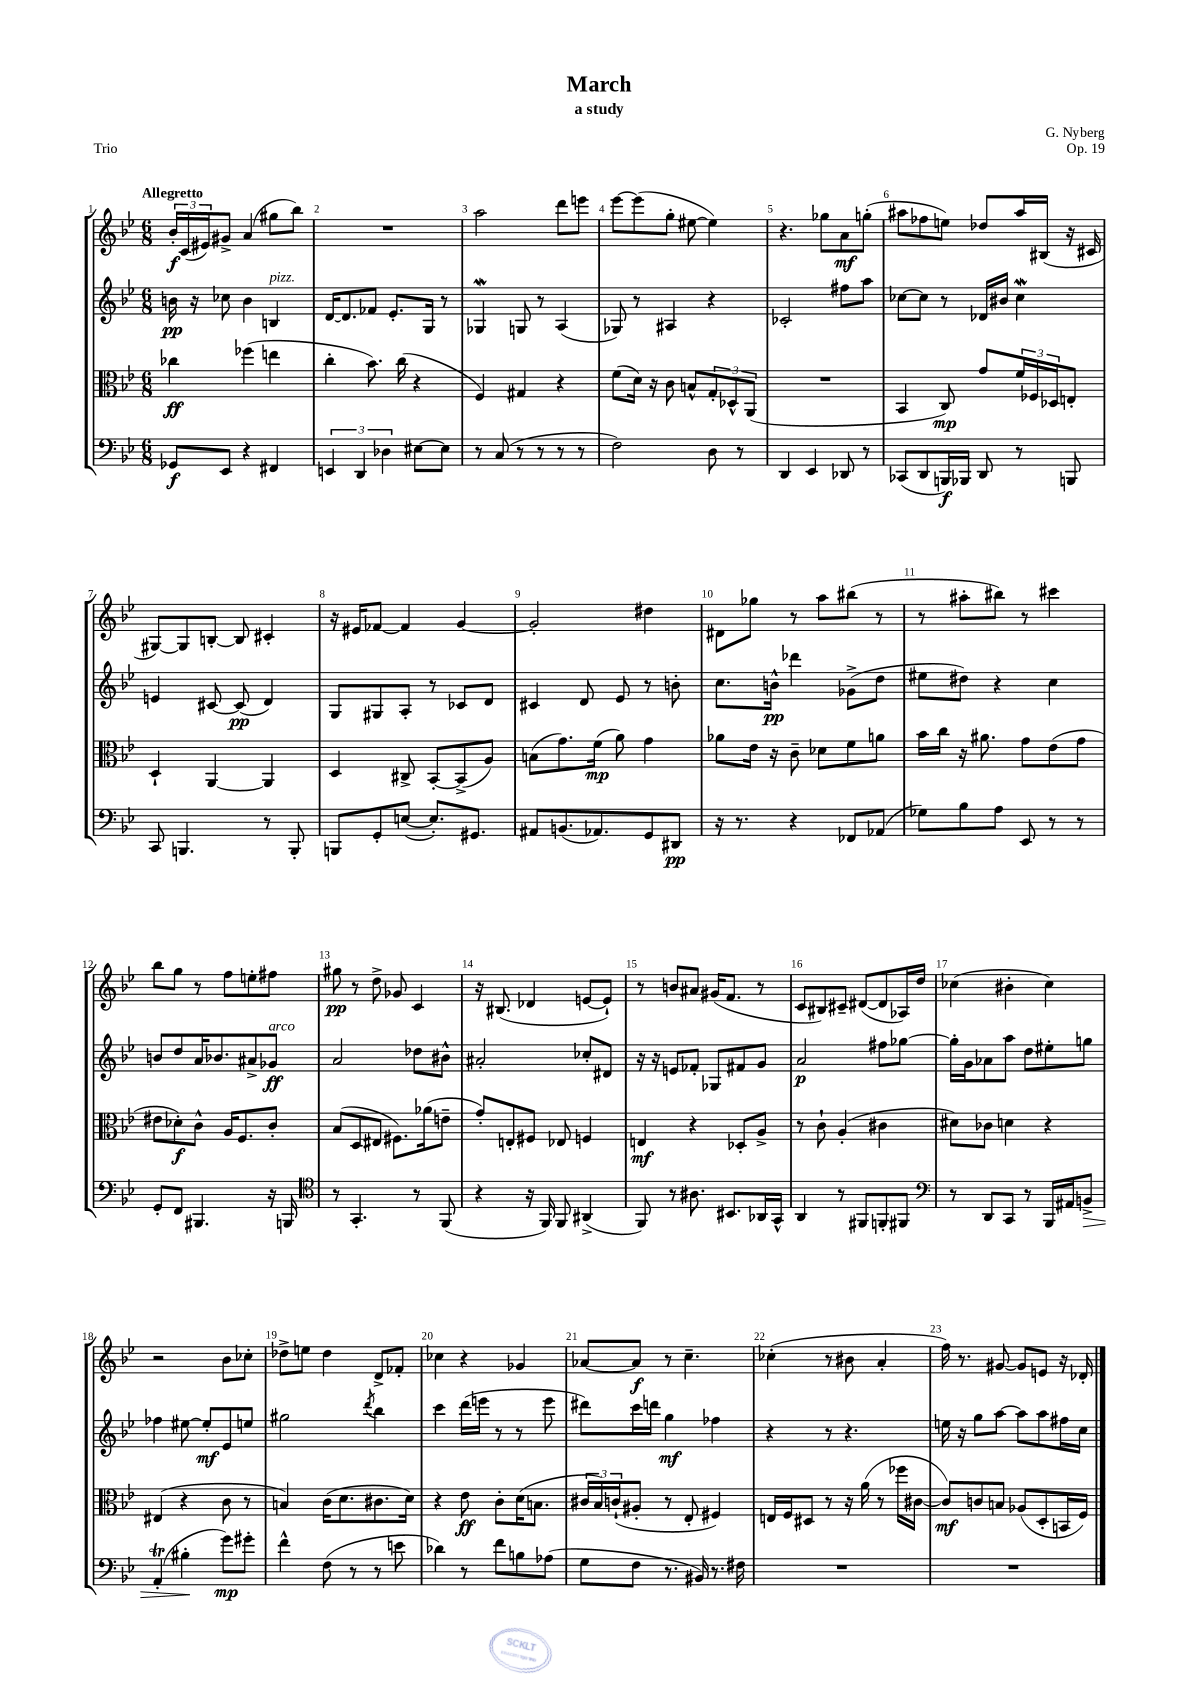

**kern	**kern	**kern	**kern
*staff4	*staff3	*staff2	*staff1
*clefF4	*clefC3	*clefG2	*clefG2
*k[b-e-]	*k[b-e-]	*k[b-e-]	*k[b-e-]
*M6/8	*M6/8	*M6/8	*M6/8
8GG-	4cc-	16b	24b-'
.	.	.	(24c
.	.	16r	.
.	.	.	24e#)
8EE-	.	8cc-	8g#^
4r	(4ff-	4b	(4a
4FF#	4ee	4B	8gg#
.	.	.	8bb-)
=	=	=	=
6EE	4cc'	[16d	2.r
.	.	8.d]	.
6DD	.	.	.
.	8.b-)	8f-	.
6D-	.	.	.
.	.	8.e-'	.
.	(16cc	.	.
[8E#	4r	.	.
.	.	16G	.
8E#]	.	8r	.
=	=	=	=
8r	4F)	4G-	2aa
(8C	.	.	.
8r	4G#	8G	.
8r	.	8r	.
8r	4r	(4A	8ddd
8r	.	.	8eee
=	=	=	=
2F)	(8f	8G-)	[8eee-
.	16d)	8r	(8eee-]
.	16r	.	.
.	8c	4A#	8gg'
.	8B^^	.	[8ee#
8D	12G'	4r	4ee#])
.	12D-^^	.	.
8r	.	.	.
.	(12AA	.	.
=	=	=	=
4DD	2.r	2c-'	4.r
4EE-	.	.	.
.	.	.	8gg-
8DD-	.	8ff#	8a
8r	.	8aa	(8gg'
=	=	=	=
(8CC-	4BB-	[8cc-	8aa#
8DD	.	8cc-]	8ff-
16BBB)	8C)	8r	8ee)
16BBB-	.	.	.
8DD	8g	16d-	8dd-
.	.	16b#	.
8r	24f	4cc-	16aa#
.	24F-	.	.
.	.	.	(16B#
.	24D-	.	.
8BBB	8E'	.	16r
.	.	.	16c#
=	=	=	=
8CC	4D`	4e	[8G#)
4.BBB	.	.	8G#]
.	[4AA	[8c#	[8B'
.	.	(8c#]	8B]
8r	4AA]	4d)	4c#'
8BBB'	.	.	.
=	=	=	=
8BBB	4D	8G	16r
.	.	.	16e#
8GG'	.	8G#	[8f-
([8E	8C#^	8A'	4f-]
8.E'])	[8BB-'	8r	.
.	(8BB-^]	8c-	[4g
8.GG#	.	.	.
.	8A)	8d	.
=	=	=	=
8AA#	(8B	4c#	2g']
(8.BB	8.g)	.	.
.	.	8d	.
8.AA-)	(16f	.	.
.	8a)	8e-	.
8GG	4g	8r	4dd#
8DD#	.	8b'	.
=	=	=	=
16r	8a-	8.cc	8d#
8.r	.	.	.
.	16e-	.	8gg-
.	16r	16b^^	.
4r	8c~	4ddd-	8r
.	8d-	.	8aa
8FF-	8f	(8g-^	(8bb#
(8AA-	8a	8dd	8r
=	=	=	=
8G-)	16b-	8ee#	8r
.	16cc	.	.
8B-	16r	8dd#)	8aa#'
.	8.a#	.	.
8A	.	4r	8bb#)
8EE-	8g	.	8r
8r	(8e-	4cc	4ccc#
8r	8g	.	.
=	=	=	=
8GG'	8e#	8b	8bb-
8FF	8d-')	8dd	8gg
4.BBB#	8c^^	16a	8r
.	.	8.b-	.
.	16A	.	8ff
.	8.F	.	.
.	.	8a#^	8ee'
16r	8c'	8g-	8ff#
16BBB	.	.	.
=	=	=	=
*clefC4	*	*	*
8r	(8B-	2a	8gg#
4.GG'	8D	.	8r
.	8E#	.	8dd^
.	8.F#)	.	8g-
8r	.	8dd-	4c
.	(16a-	.	.
(8FF	8e~	8b#^^	.
=	=	=	=
4r	8g')	2a#'	16r
.	.	.	(8.B#
.	8E'	.	.
16r	8F#	.	4d-
16FF)	.	.	.
8FF	8E-	.	.
(4AA#^	4F	8cc-'	[8e
.	.	8d#	8e`])
=	=	=	=
8FF)	4E	16r	8r
.	.	16r	.
8r	.	8e	8b
8.A#	4r	8f-'	8a#
.	.	8G-	(16g#
8.BB#	.	.	8.f
.	8D-'	8f#	.
16AA-	8A^	8g	8r
16GG^^	.	.	.
=	=	=	=
4AA	8r	2a	8c
.	8c`	.	8B#)
8r	(4A'	.	8c#~
8FF#	.	.	([8d#
8FF'	4c#	8ff#	8d#]
8FF#	.	[8gg-	16A-)
.	.	.	16dd
=	=	=	=
*clefF4	*	*	*
8r	8d#)	16gg-']	(4cc-
.	.	16g	.
8DD	8c-	8a-	.
8CC	4d	8aa	4b#'
8r	.	8dd	.
16BBB-	4r	8ee#'	4cc-)
16AA#	.	.	.
8BB^	.	8gg	.
=	=	=	=
(4AA'	(4E#	4ff-	2r
4B#'	4r	[8ee#	.
.	.	8ee#']	.
8g)	8c	8e-	8b-
8g#'	8r	8ee	8cc-'
=	=	=	=
4f^^	4B)	2gg#	8dd-^
.	.	.	8ee
(8F	(16c	.	4dd-
.	8.d	.	.
8r	.	.	.
.	.	8qddd	.
8r	8.c#	4bb-	8d^
8e	.	.	8f-'
.	16d)	.	.
=	=	=	=
4d-)	4r	4ccc	4cc-
8r	8e-	(16ddd	4r
.	.	16eee	.
8f	8c'	8r	.
8B	(16d	8r	4g-
.	8.B	.	.
(8A-	.	8eee	.
=	=	=	=
8G	24c#	8ddd#)	[8a-
.	24B-)	.	.
.	(24c`	.	.
8F	8A#'	16ccc	8a-]
.	.	16ddd	.
8.r	8r	4gg	8r
.	8E-'	.	4.cc~
16BB#)	.	.	.
8.r	4F#)	4ff-	.
16F#	.	.	.
=	=	=	=
2.r	16E	4r	(4cc-'
.	16F	.	.
.	8D#	.	.
.	8r	8r	8r
.	16r	4.r	8b#
.	(16a	.	.
.	8r	.	4a'
.	16ff-	.	.
.	[16c#	.	.
=	=	=	=
2.r	8c#])	16ee	16ff)
.	.	16r	8.r
.	8c	8gg	.
.	8B	[8aa	[8g#
.	(8A-	8aa]	8g#]
.	8D'	8aa	8e
.	16BB	16ff#	16r
.	16F)	16cc	16d-'
==	==	==	==
*-	*-	*-	*-
